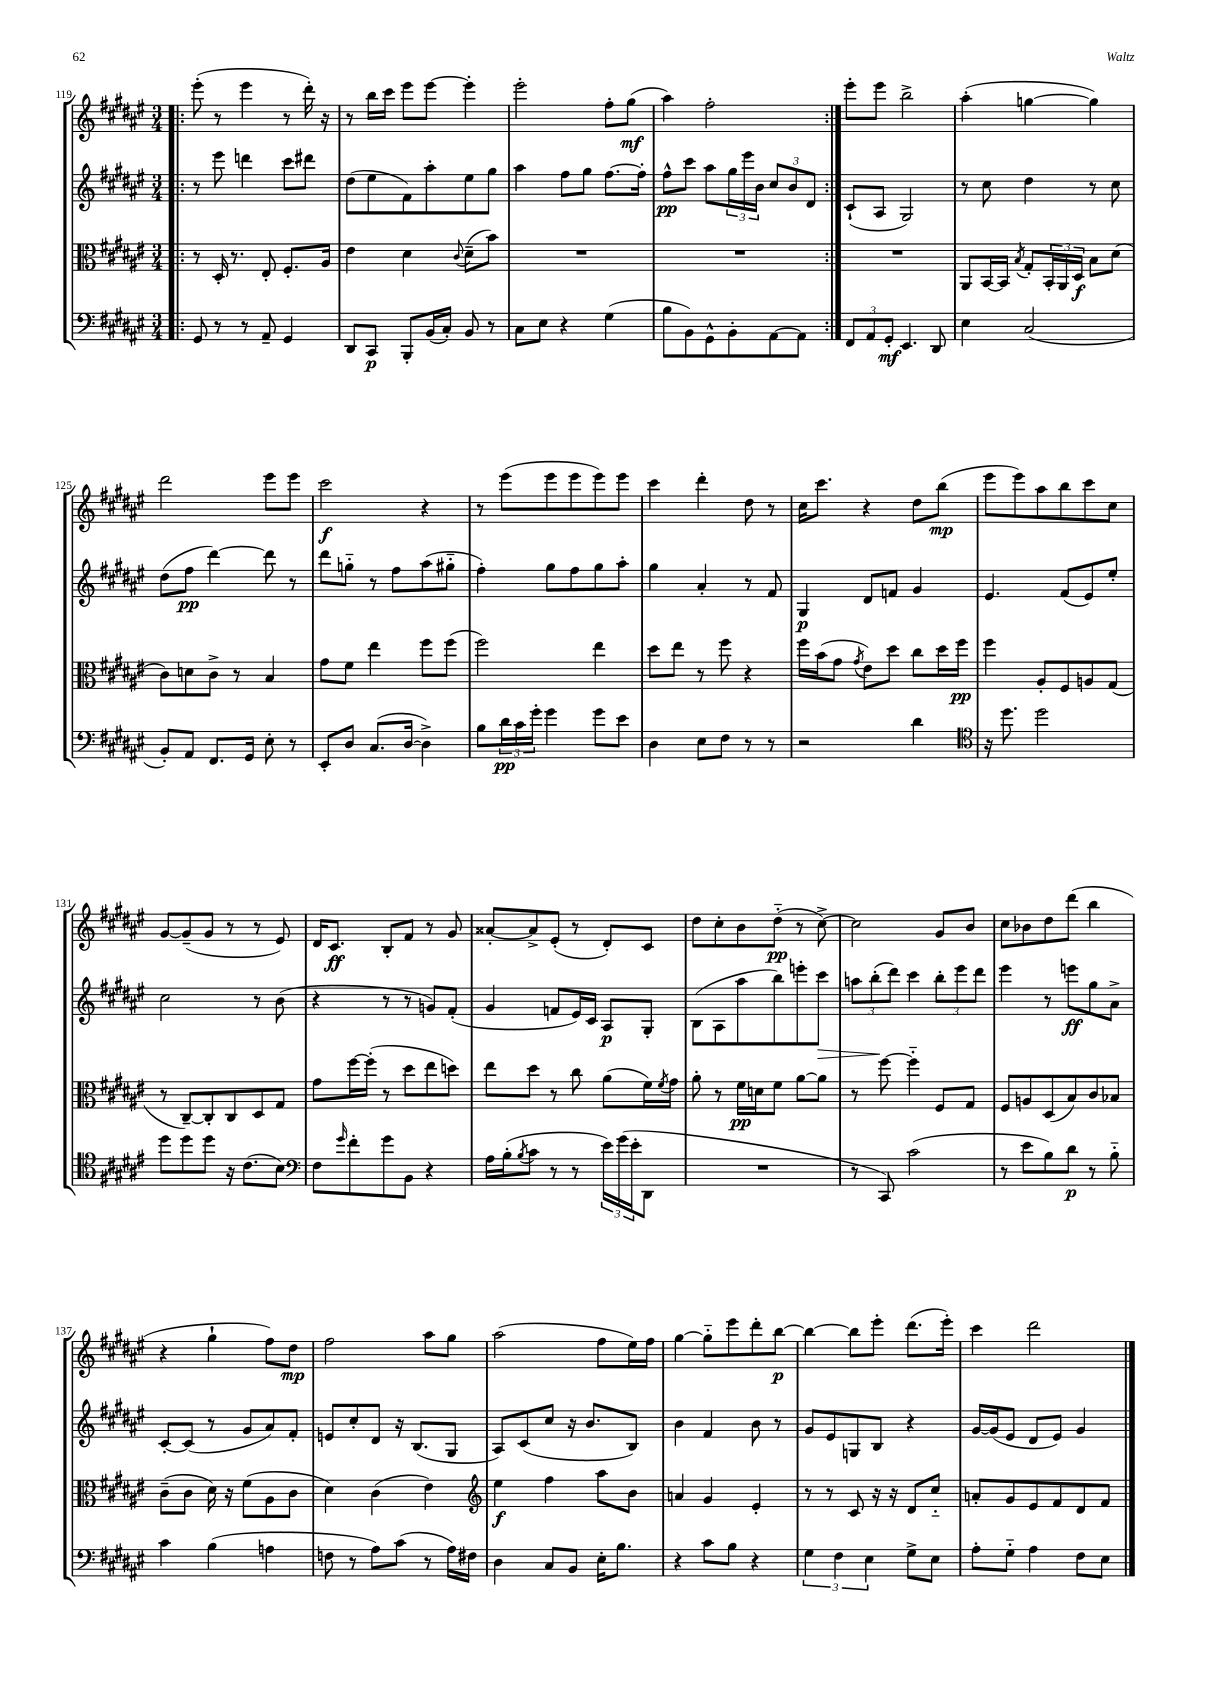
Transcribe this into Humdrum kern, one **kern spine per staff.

**kern	**dynam	**kern	**dynam	**kern	**dynam	**kern	**dynam
*part4	*part4	*part3	*part3	*part2	*part2	*part1	*part1
*staff4	*staff4	*staff3	*staff3	*staff2	*staff2	*staff1	*staff1
*clefF4	*	*clefC3	*	*clefG2	*	*clefG2	*
*k[f#c#g#d#a#e#]	*	*k[f#c#g#d#a#e#]	*	*k[f#c#g#d#a#e#]	*	*k[f#c#g#d#a#e#]	*
*M3/4	*	*M3/4	*	*M3/4	*	*M3/4	*
=119!|:	=119!|:	=119!|:	=119!|:	=119!|:	=119!|:	=119!|:	=119!|:
8GG#/	.	8r	.	8r	.	(8eee#'\	.
8r	.	16D#'/	.	8eee#\	.	8r	.
.	.	8.r	.	.	.	.	.
8r	.	.	.	4dddn\	.	4eee#\	.
8AA#~/	.	8E#'/	.	.	.	.	.
4GG#/	.	8.F#'/L	.	8ccc#\L	.	8r	.
.	.	.	.	8ddd#X\J	.	16ddd#'\)	.
.	.	16A#/Jk	.	.	.	16r	.
=120	=120	=120	=120	=120	=120	=120	=120
8DD#/L	.	4e#\	.	(8dd#\L	.	8r	.
8CC#/J	p	.	.	8ee#\	.	16bb\LL	.
.	.	.	.	.	.	16ccc#\JJ	.
8BBB'/L	.	4d#\	.	8f#\)	.	8eee#\L	.
(16BB/L	.	.	.	8aa#'\	.	[8eee#\J	.
16C#'/JJ)	.	.	.	.	.	.	.
.	.	8qqc#/	.	.	.	.	.
8BB/	.	(8d#~\L	.	8ee#\	.	4eee#'\]	.
8r	.	8b\J)	.	8gg#\J	.	.	.
=121	=121	=121	=121	=121	=121	=121	=121
8C#\L	.	2.r	.	4aa#\	.	2eee#'\	.
8E#\J	.	.	.	.	.	.	.
4r	.	.	.	8ff#\L	.	.	.
.	.	.	.	8gg#\J	.	.	.
(4G#\	.	.	.	[8.ff#\L	.	8ff#'\L	.
.	.	.	.	.	.	(8gg#\J	mf
.	.	.	.	16ff#'\Jk]	.	.	.
=122	=122	=122	=122	=122	=122	=122	=122
8B\L	.	2.r	.	8ff#^^\L	pp	4aa#\)	.
8BB\)	.	.	.	8ccc#\J	.	.	.
8GG#^^\	.	.	.	8aa#\L	.	2ff#'\	.
8BB'\	.	.	.	24gg#\L	.	.	.
.	.	.	.	24eee#\	.	.	.
.	.	.	.	24b\JJ	.	.	.
[8AA#\	.	.	.	12cc#/L	.	.	.
.	.	.	.	12b/	.	.	.
8AA#\J]	.	.	.	.	.	.	.
.	.	.	.	12d#/J	.	.	.
=123:|!	=123:|!	=123:|!	=123:|!	=123:|!	=123:|!	=123:|!	=123:|!
12FF#/L	.	2.r	.	(8c#`/L	.	8eee#'\L	.
12AA#/	.	.	.	.	.	.	.
.	.	.	.	8A#/J	.	8eee#\J	.
12GG#'/J	mf	.	.	.	.	.	.
4.EE#/	.	.	.	2G#/)	.	2bb^\	.
8DD#/	.	.	.	.	.	.	.
=124	=124	=124	=124	=124	=124	=124	=124
4E#\	.	8AA#/L	.	8r	.	(4aa#'\	.
.	.	[16BB/L	.	8cc#\	.	.	.
.	.	16BB/JJ]	.	.	.	.	.
.	.	8qB/	.	.	.	.	.
(2C#/	.	8G#'/L	.	4dd#\	.	[4ggn\	.
.	.	24BB'/L	.	.	.	.	.
.	.	24AA#/	.	.	.	.	.
.	.	24D#/JJ	f	.	.	.	.
.	.	8B\L	.	8r	.	4gg\])	.
.	.	(8d#\J	.	8cc#\	.	.	.
!!LO:LB:g=z
=125	=125	=125	=125	=125	=125	=125	=125
8BB'/L)	.	8c#\L)	.	(8dd#\L	.	2ddd#\	.
8AA#/J	.	8dn\	.	8ff#\J	pp	.	.
8.FF#/L	.	8c#^\J	.	[4ddd#\)	.	.	.
.	.	8r	.	.	.	.	.
16GG#/Jk	.	.	.	.	.	.	.
8E#'\	.	4B/	.	8ddd#\]	.	8eee#\L	.
8r	.	.	.	8r	.	8eee#\J	.
=126	=126	=126	=126	=126	=126	=126	=126
8EE#'/L	.	8g#\L	.	8ddd#\L	.	2ccc#\	f
8D#/J	.	8f#\J	.	8ggn\J	.	.	.
(8.C#/L	.	4ee#\	.	8r	.	.	.
.	.	.	.	8ff#\L	.	.	.
[16D#/Jk	.	.	.	.	.	.	.
4D#^\])	.	8ff#\L	.	(8aa#\	.	4r	.
.	.	(8ff#\J	.	8gg#X\J	.	.	.
=127	=127	=127	=127	=127	=127	=127	=127
8B\L	.	2ff#\)	.	4ff#'\)	.	8r	.
24d#\L	pp	.	.	.	.	(8eee#\L	.
24c#\	.	.	.	.	.	.	.
24g#'\JJ	.	.	.	.	.	.	.
4g#\	.	.	.	8gg#\L	.	8eee#\	.
.	.	.	.	8ff#\	.	8eee#\	.
8g#\L	.	4ee#\	.	8gg#\	.	8eee#\)	.
8e#\J	.	.	.	8aa#'\J	.	8eee#\J	.
=128	=128	=128	=128	=128	=128	=128	=128
4D#\	.	8dd#\L	.	4gg#\	.	4ccc#\	.
.	.	8ee#\J	.	.	.	.	.
8E#\L	.	8r	.	4a#'/	.	4ddd#'\	.
8F#\J	.	8ff#\	.	.	.	.	.
8r	.	4r	.	8r	.	8dd#\	.
8r	.	.	.	8f#/	.	8r	.
=129	=129	=129	=129	=129	=129	=129	=129
2r	.	16ff#\LL	.	4G#/	p	16cc#\KL	.
.	.	(16b\J	.	.	.	8.ccc#\J	.
.	.	8g#\J	.	.	.	.	.
.	.	8qg#/	.	.	.	.	.
.	.	8e#\L)	.	8d#/L	.	4r	.
.	.	8dd#\J	.	8fn/J	.	.	.
4d#\	.	8cc#\L	.	4g#/	.	8dd#\L	.
.	.	16dd#\L	.	.	.	(8bb\J	mp
.	.	16ff#\JJ	pp	.	.	.	.
=130	=130	=130	=130	=130	=130	=130	=130
*clefC4	*	*	*	*	*	*	*
16r	.	4ff#\	.	4.e#/	.	8eee#\L	.
8.dd#\	.	.	.	.	.	.	.
.	.	.	.	.	.	8eee#\)	.
2dd#\	.	8A#'/L	.	.	.	8aa#\	.
.	.	8F#/	.	(8f#/L	.	8bb\	.
.	.	8An/	.	8e#/)	.	8ccc#\	.
.	.	(8G#/J	.	8ee#'/J	.	8cc#\J	.
!!LO:LB:g=z
=131	=131	=131	=131	=131	=131	=131	=131
8dd#\L	.	8r	.	2cc#\	.	[8g#/L	.
8dd#\	.	[8C#~/L)	.	.	.	(8g#~/]	.
8dd#\J	.	8C#'/]	.	.	.	8g#/J	.
16r	.	8C#/	.	.	.	8r	.
(8.c#\L	.	.	.	.	.	.	.
.	.	8D#/	.	8r	.	8r	.
8B\J)	.	8G#/J	.	(8b\	.	8e#/)	.
=132	=132	=132	=132	=132	=132	=132	=132
*clefF4	*	*	*	*	*	*	*
8F#\L	.	8g#\L	.	4r	.	16d#/KL	.
.	.	.	.	.	.	8.c#/J	ff
16qqg#/	.	.	.	.	.	.	.
8f#'\	.	[16ff#\L	.	.	.	.	.
.	.	(16ff#'\JJ]	.	.	.	.	.
8g#\	.	8r	.	8r	.	8B'/L	.
8BB\J	.	8dd#\L	.	8r	.	8f#/J	.
4r	.	8ee#\	.	8gn/L)	.	8r	.
.	.	8ddn\J)	.	(8f#'/J	.	8g#/	.
=133	=133	=133	=133	=133	=133	=133	=133
16A#\LL	.	8ee#\L	.	4g#/	.	[8a##X'/L	.
(16B'\J	.	.	.	.	.	.	.
8qB/	.	.	.	.	.	.	.
8c#\J	.	8dd#\J	.	.	.	8a##^/]	.
8r	.	8r	.	8fn/L	.	(8e#'/J	.
8r	.	8cc#\	.	16e#/L)	.	8r	.
.	.	.	.	16c#/JJ	.	.	.
24e#\LL)	.	(8a#\L	.	8A#/L	p	8d#'/L)	.
(24g#\	.	.	.	.	.	.	.
24e#'\J	.	.	.	.	.	.	.
8DD#\J	.	16f#\L)	.	8G#'/J	.	8c#/J	.
.	.	8qf#/	.	.	.	.	.
.	.	16g#\JJ	.	.	.	.	.
=134	=134	=134	=134	=134	=134	=134	=134
2.r	.	8a#'\	.	(8B\L	.	8dd#\L	.
.	.	8r	.	8A#\	.	8cc#'\	.
.	.	16f#\LL	pp	8aa#\	.	8b\	.
.	.	16dn\J	.	.	.	.	.
.	.	8f#\J	.	8bb\)	.	(8dd#\J	pp
.	.	[8a#\L	.	8eeen'\	.	8r	.
!	!	!	!	!	!LO:HP:b	!	!
.	.	8a#\J]	.	8ccc#\J	>	[8cc#^\)	.
=135	=135	=135	=135	=135	=135	=135	=135
8r	.	8r	.	12aan\L	.	2cc#\]	.
.	.	.	.	(12bb'\	.	.	.
8CC#/)	.	[8ff#\	.	.	.	.	.
.	.	.	.	12ddd#\J)	]	.	.
(2c#\	.	4ff#\]	.	4ccc#\	.	.	.
.	.	8F#/L	.	12bb'\L	.	8g#/L	.
.	.	.	.	12eee#\	.	.	.
.	.	8G#/J	.	.	.	8b/J	.
.	.	.	.	12ddd#\J	.	.	.
=136	=136	=136	=136	=136	=136	=136	=136
8r	.	8F#/L	.	4eee#\	.	8cc#\L	.
8e#\L	.	8An/	.	.	.	8b-X\	.
8B\)	.	(8D#/	.	8r	.	8dd#\	.
8d#\J	p	8B/)	.	8eeen\L	ff	(8ddd#\J	.
8r	.	8c#/	.	8gg#\	.	4bb\	.
8B\	.	8B-X/J	.	8a#^\J	.	.	.
!!LO:LB:g=z
=137	=137	=137	=137	=137	=137	=137	=137
4c#\	.	(8c#~\L	.	[8c#'/L	.	4r	.
.	.	8c#\J	.	(8c#/J]	.	.	.
(4B\	.	16d#\)	.	8r	.	4gg#`\	.
.	.	16r	.	.	.	.	.
.	.	(8f#\L	.	8g#/L	.	.	.
4An\	.	8A#\	.	8a#/)	.	8ff#\L)	.
.	.	8c#\J	.	8f#'/J	.	8dd#\J	mp
=138	=138	=138	=138	=138	=138	=138	=138
8Fn\	.	4d#\)	.	8en/L	.	2ff#\	.
8r	.	.	.	8cc#'/	.	.	.
8A#\L)	.	(4c#\	.	8d#/J	.	.	.
(8c#\J	.	.	.	16r	.	.	.
.	.	.	.	(8.B/L	.	.	.
8r	.	4e#\)	.	.	.	8aa#\L	.
16A#\LL)	.	.	.	8G#/J	.	8gg#\J	.
16F#X\JJ	.	.	.	.	.	.	.
=139	=139	=139	=139	=139	=139	=139	=139
*	*	*clefG2	*	*	*	*	*
4D#\	.	4ee#\	f	8A#/L)	.	(2aa#\	.
.	.	.	.	(8c#/	.	.	.
8C#/L	.	4ff#\	.	8cc#/J	.	.	.
8BB/J	.	.	.	16r	.	.	.
.	.	.	.	8.b/L	.	.	.
16E#'\KL	.	8aa#\L	.	.	.	8ff#\L	.
8.B\J	.	.	.	.	.	.	.
.	.	8b\J	.	8B/J)	.	16ee#\L)	.
.	.	.	.	.	.	16ff#\JJ	.
=140	=140	=140	=140	=140	=140	=140	=140
4r	.	4an/	.	4b\	.	[4gg#\	.
8c#\L	.	4g#/	.	4f#/	.	8gg#\L]	.
8B\J	.	.	.	.	.	8eee#\	.
4r	.	4e#'/	.	8b\	.	8ddd#'\	.
.	.	.	.	8r	.	[8bb\J	p
=141	=141	=141	=141	=141	=141	=141	=141
6G#\	.	8r	.	8g#/L	.	4bb\_	.
.	.	8r	.	8e#/	.	.	.
6F#\	.	.	.	.	.	.	.
.	.	8c#/	.	8Gn/	.	8bb\L]	.
6E#\	.	.	.	.	.	.	.
.	.	16r	.	8B/J	.	8eee#'\J	.
.	.	16r	.	.	.	.	.
8G#^\L	.	8d#/L	.	4r	.	(8.ddd#\L	.
8E#\J	.	8cc#/J	.	.	.	.	.
.	.	.	.	.	.	16eee#'\Jk)	.
=142	=142	=142	=142	=142	=142	=142	=142
8A#'\L	.	8an'/L	.	[16g#/LL	.	4ccc#\	.
.	.	.	.	(16g#/J]	.	.	.
8G#\J	.	8g#/	.	8e#/J	.	.	.
4A#\	.	8e#/	.	8d#/L	.	2ddd#\	.
.	.	8f#/	.	8e#/J)	.	.	.
8F#\L	.	8d#/	.	4g#/	.	.	.
8E#\J	.	8f#/J	.	.	.	.	.
==	==	==	==	==	==	==	==
*-	*-	*-	*-	*-	*-	*-	*-
